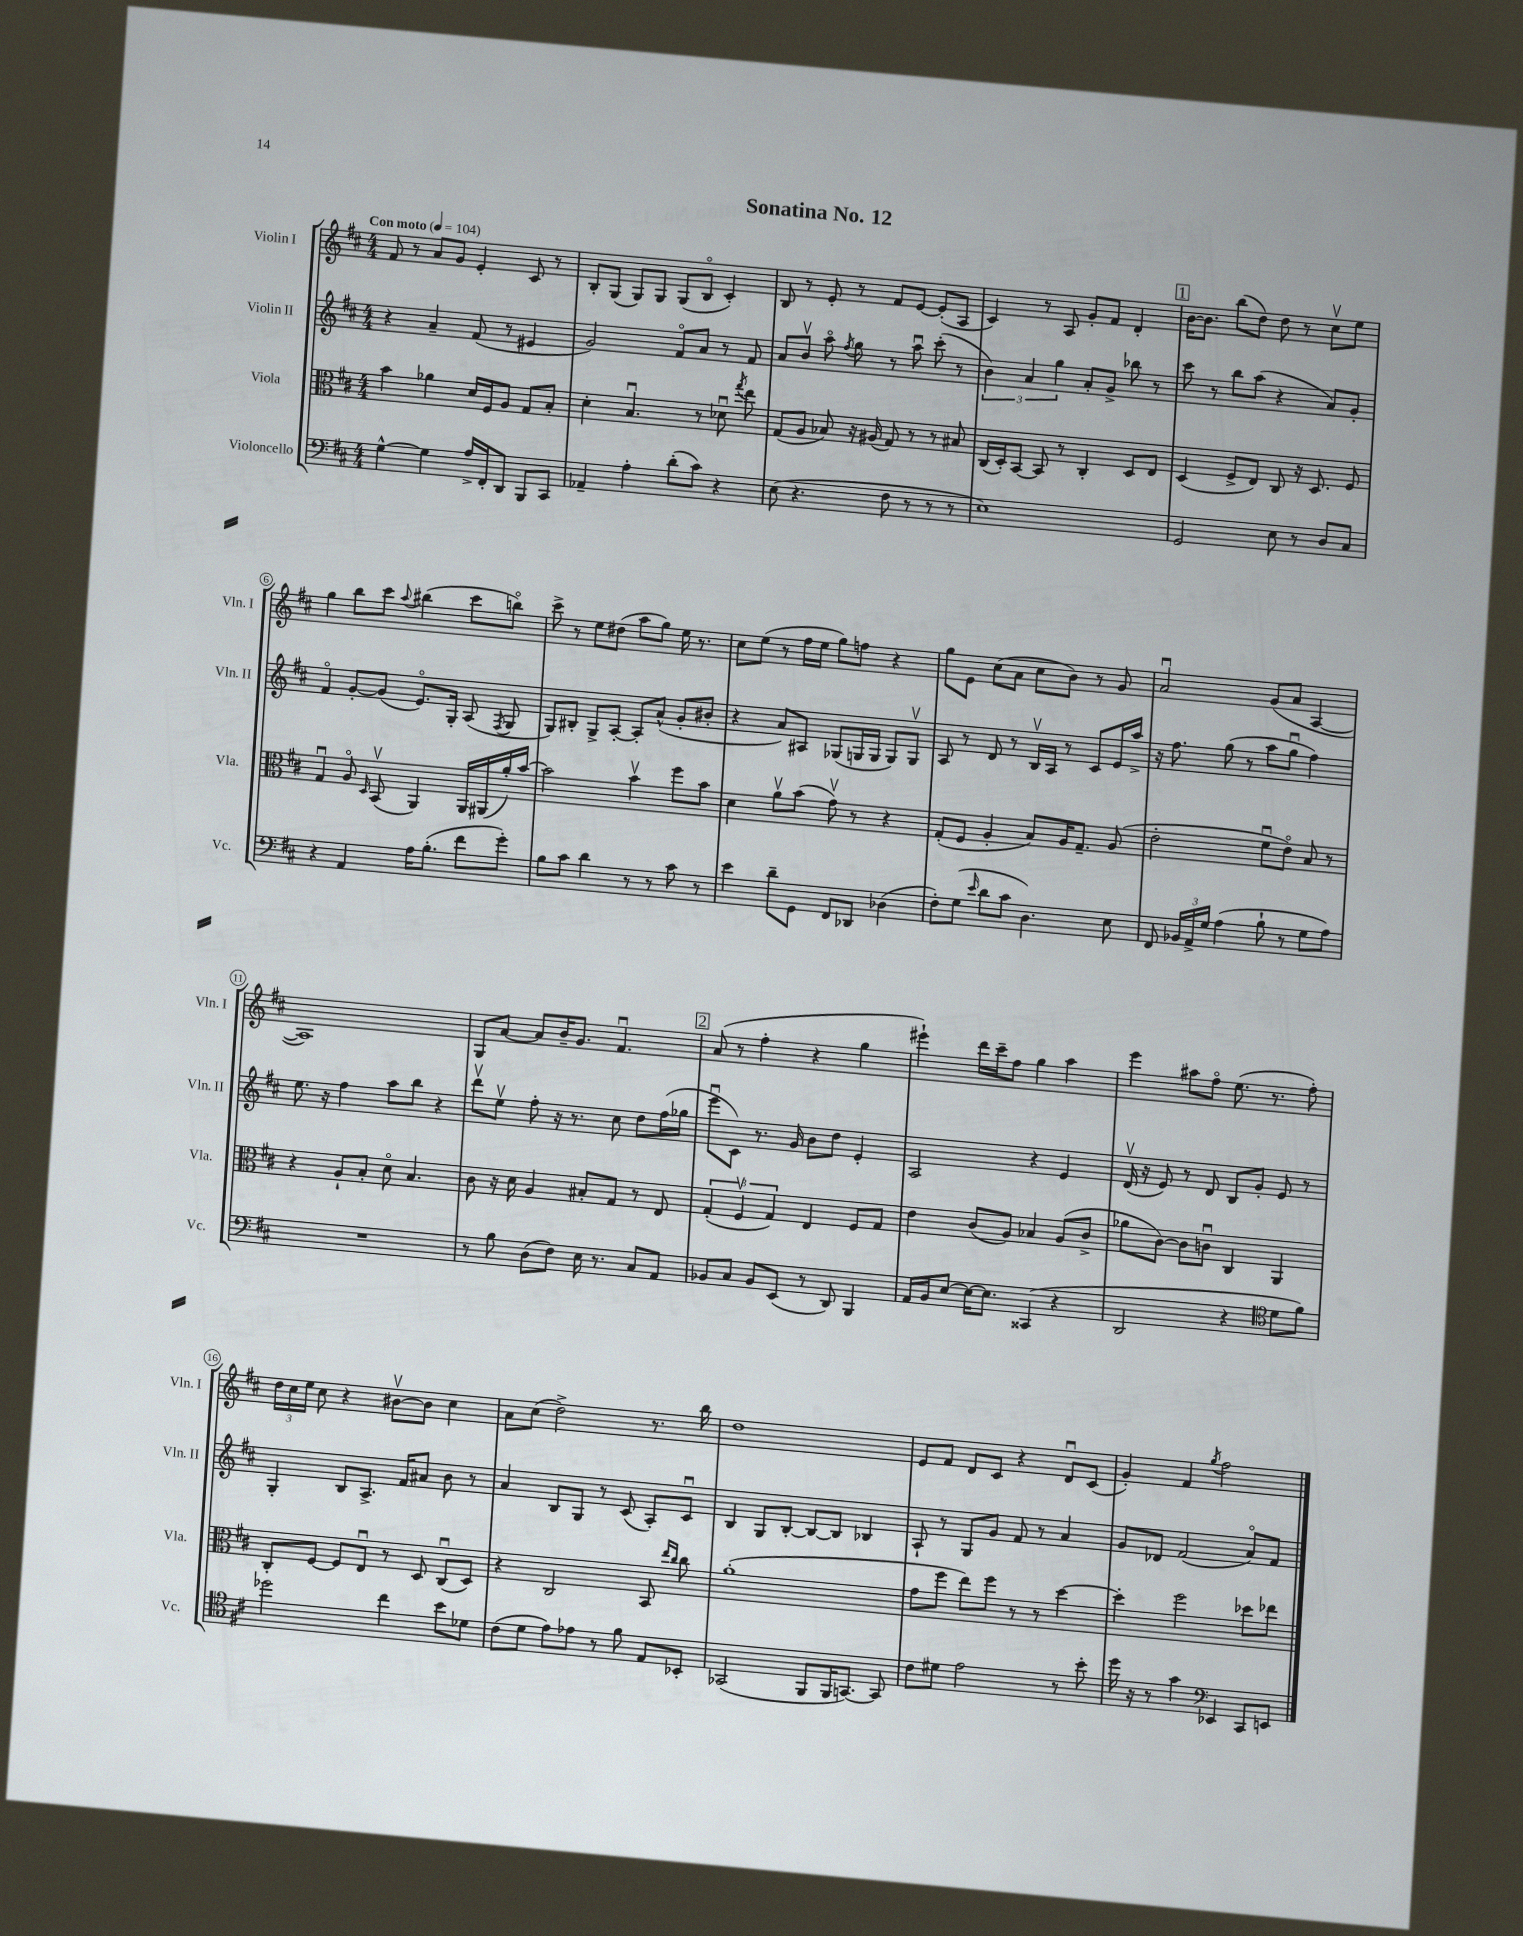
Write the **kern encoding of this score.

**kern	**kern	**kern	**kern
*part4	*part3	*part2	*part1
*staff4	*staff3	*staff2	*staff1
*I"Violoncello	*I"Viola	*I"Violin II	*I"Violin I
*I'Vc.	*I'Vla.	*I'Vln. II	*I'Vln. I
*clefF4	*clefC3	*clefG2	*clefG2
*k[f#c#]	*k[f#c#]	*k[f#c#]	*k[f#c#]
*M4/4	*M4/4	*M4/4	*M4/4
*MM104	*MM104	*MM104	*MM104
=1	=1	=1	=1
!	!	!	!LO:TX:a:B:t=Con moto
[4G^^\	4b\	4r	8f#/
.	.	.	8r
4G\]	4a-X\	4a~/	8a/L
.	.	.	8g/J
16A^/LL	16d/LL	(8f#/	4e'/
16FF#'/J	16F#/J	.	.
8DD/J	8A/J	8r	.
8BBB/L	8G/L	4e#X/	8c#/
8CC#/J	8B'/J	.	8r
=2	=2	=2	=2
4AA-X~/	4d'\	2g/)	8B'/L
.	.	.	(8G/J
4A'\	4.Bu/	.	8G/L)
.	.	.	8G/J
(8d'\L	.	8f#/L	(8G/L
8c#\J)	8r	8a/J	8B/J
4r	8d-Xu\	8r	4c#'/)
.	8qgg/	.	.
.	8ee\	8f#/	.
=3	=3	=3	=3
(8E\	(8G/L	8a/L	8B/
4.r	8A/J	8bv/J	8r
.	8B-X/)	8aa\	8e'/
.	.	8qff#/	.
.	16r	8gg\	8r
.	(16A#X/	.	.
8F#\	8G/)	8r	8f#/L
8r	8r	8aau\	[8e/J
8r	8r	(8ccc#'\	(8e'/L]
8r	8B#X/	8r	8A/J
=4	=4	=4	=4
1E)	(16C#/LL	6b\)	4c#/)
.	16D'/J)	.	.
.	[8BB/J	.	.
.	.	6a/	.
.	8BB/]	.	8r
.	.	6gg\	.
.	8r	.	8A/
.	4C#'/	8a'/L	8g'/L
.	.	8g^/J	8f#/J
.	8D/L	8bb-X\	4d'/
.	8E/J	8r	.
!!LO:REH:place=s1:t=1
=5	=5	=5	=5
2GG/	(4D/	8ccc#\	[16b\KL
.	.	.	8.b\J]
.	.	8r	.
.	8F#^/L	8bb\L	(8bb\L
.	8E/J)	(8aa\J	8dd\J)
8E\	8C#/	4r	8dd\
8r	16r	.	8r
.	8.D/	.	.
8D/L	.	8a/L)	8cc#v\L
8C#/J	8F#/	8g'/J	8ee\J
!!LO:LB:g=z
=6	=6	=6	=6
4r	4Gu/	4f#/	4gg\
4AA/	8A/	[8g'/L	8bb\L
.	16qqD/	.	.
.	(8BBv/	(8g/J]	8ccc#\J
.	.	.	8qqaa/
16A\KL	4AA/)	8.e/L)	(4bb#X\
(8.B'\J	.	.	.
.	.	16G'/Jk	.
8f#\L	16AA/LL	(8A/	8ccc#\L
.	(16AA#X/	.	.
.	.	8qF#/	.
8g'\J)	16a'/)	8G/	8bbn\J)
.	[16b/JJ	.	.
=7	=7	=7	=7
8B\L	2b\]	8G/L)	8ccc#^\
8c#\J	.	8B#X'/J	8r
4d\	.	8G^/L	8ee\L
.	.	[8A'/J	(8dd#X\J
8r	4bv\	8A'/L]	8aa\L
8r	.	(8a^^/J	8gg\J)
8c#\	8ff#\L	8g'/L	16ee\
.	.	.	8.r
8r	8b\J	8b#X'/J	.
=8	=8	=8	=8
4e\	4d\	4r	8cc#\L
.	.	.	(8ee\J
8d~\L	8av\L	8a/L)	8r
8GG\J	(8b\J	8A#X/J	16ff#\LL
.	.	.	16ee\JJ
8FF#/L	8gv\)	(8G-X/L	8gg\L)
8DD-X/J	8r	16Gn/L	8ffn\J
.	.	16G/JJ	.
(4D-X\	4r	8G/L)	4r
.	.	8Gv/J	.
=9	=9	=9	=9
8F#'\L)	(8G'/L	8A/	8gg\L
(8G\J	8F#/J	8r	8e\J
16qqe/	.	.	.
8d\L	4A'/	8d/	(8cc#\L
8c#\J	.	8r	8a\J
4.D\)	8B/L)	16Bv/LL	8cc#\L
.	.	16A/JJ	.
.	16A/K	8r	8b\J)
.	8.G~/J	.	.
.	.	8c#/L	8r
8E\	(8A/	16e/L	8g/
.	.	16aa^/JJ	.
=10	=10	=10	=10
8FF#/	2e'\	16r	2au/
.	.	8.ff#\	.
24BB-X/LL	.	.	.
24AA^/	.	.	.
24G/JJ	.	.	.
(4A\	.	(8gg\	.
.	.	8r	.
8B`\	8f#u\L	8aa\L	(8g/L
8r	8e\J)	8ggu\J	8a/J
8G\L	8B/	4ff#\)	[4A/
8A\J)	8r	.	.
!!LO:LB:g=z
=11	=11	=11	=11
1r	4r	8.ee\	1A])
.	.	16r	.
.	8A`/L	4ff#\	.
.	8B'/J	.	.
.	8d\	8aa\L	.
.	4.B/	8bb\J	.
.	.	4r	.
=12	=12	=12	=12
8r	8c#\	8dddv\L	8G/L
8B\	16r	8eev\J	[8a/J
.	16d\	.	.
(8D\L	4A/	8ff#'\	8a/L]
8F#\J)	.	16r	16b~/K
.	.	8.r	8.g/J
16E\	8B#X'/L	.	.
8.r	.	.	.
.	8G/J	8cc#\	4.f#u/
8C#/L	8r	8dd\L	.
8AA/J	8E/	(16ff#\L	.
.	.	16gg-X\JJ	.
!!LO:REH:place=s1:t=2
=13	=13	=13	=13
8BB-X/L	(6G'/	8eeeu\L	(8a/
8C#/J	.	8c#\J)	8r
.	6F#v/	.	.
8BB-/L	.	8.r	4ff#'\
.	6G/)	.	.
(8EE/J	.	.	.
.	.	16g/	.
8r	4E/	8b\L	4r
8DD/)	.	8dd\J	.
4BBB/	8F#/L	4e'/	4gg\
.	8G/J	.	.
=14	=14	=14	=14
16AA/LL	4e\	2A/	4eee#X`\)
16BB/J	.	.	.
[8E/J	.	.	.
16E\KL_	(8c#/L	.	16ddd\LL
8.E\J]	.	.	16ccc#~\J
.	8A/J)	.	8ff#\J
(4CC##X/	4B-X/	4r	4gg\
4r	(8A/L	4e/	4aa\
.	8c#^/J	.	.
=15	=15	=15	=15
2DD/	8a-X\L	(16dv/	4eee\
.	.	16r	.
.	[8c#\J)	8e/)	.
.	8c#\L]	8r	8aa#X\L
.	8cnu\J	8d/	8ff#\J
4r	4C#/	8B/L	(8.ee\
.	.	8g'/J	.
.	.	.	8.r
*clefC4	*	*	*
8d\L	4AA/	8e/	.
8f#\J)	.	8r	8ff#'\)
!!LO:LB:g=z
=16	=16	=16	=16
2dd-X\	8C#'/L	4G'/	24dd\LL
.	.	.	24cc#\
.	.	.	24ee\JJ
.	[8F#/J	.	8cc#\
.	8F#/L]	8B/L	4r
.	8Eu/J	8.A^/J	.
4cc#\	8r	.	[8b#Xv\L
.	.	16f#/KL	.
.	8D/	8a#X/J	8b#\J]
8b\L	(8C#u/L	8b\	4cc#\
8d-X\J	8D/J)	8r	.
=17	=17	=17	=17
(8c#\L	4r	4a/	8a\L
8d\J	.	.	(8cc#\J
8e\L)	2C#/	8B/L	2dd^\)
8e-X\J	.	8G/J	.
8r	.	8r	.
8f#\	.	(8c#/	.
8E/L	8BB/	8A'/L)	8.r
.	16qqee/LL	.	.
.	16qqcc#/JJ	.	.
8BB-X'/J	8cc#\	8c#u/J	.
.	.	.	16bb\
=18	=18	=18	=18
(2GG-X/	(1a'	4B/	1dd
.	.	8G/L	.
.	.	[8B'/J	.
8FF#/L	.	8B/L_	.
16FF#/K	.	8B/J]	.
[8.GGn/J)	.	.	.
.	.	4B-X/	.
8GG/]	.	.	.
=19	=19	=19	=19
8c#\L	8g\L	8A`/	8e/L
8d#X\J	8ff#\J	8r	8f#/J
2e\	8ee\L)	8G/L	8d/L
.	8ff#\J	8g/J	8c#/J
.	8r	8f#/	4r
.	8r	8r	.
8r	[4dd\	4a/	8du/L
8b'\	.	.	(8c#/J
=20	=20	=20	=20
16dd\	4dd'\]	8g/L	4g'/)
16r	.	.	.
8r	.	8d-X/J	.
4g\	2ff#\	(2f#/	4f#/
*clefF4	*	*	*
.	.	.	8qgg/
4EE-X/	.	.	2ff#\
8CC#/L	8dd-X\L	8a/L)	.
8EEn/J	8ee-X\J	8f#/J	.
==	==	==	==
*-	*-	*-	*-
